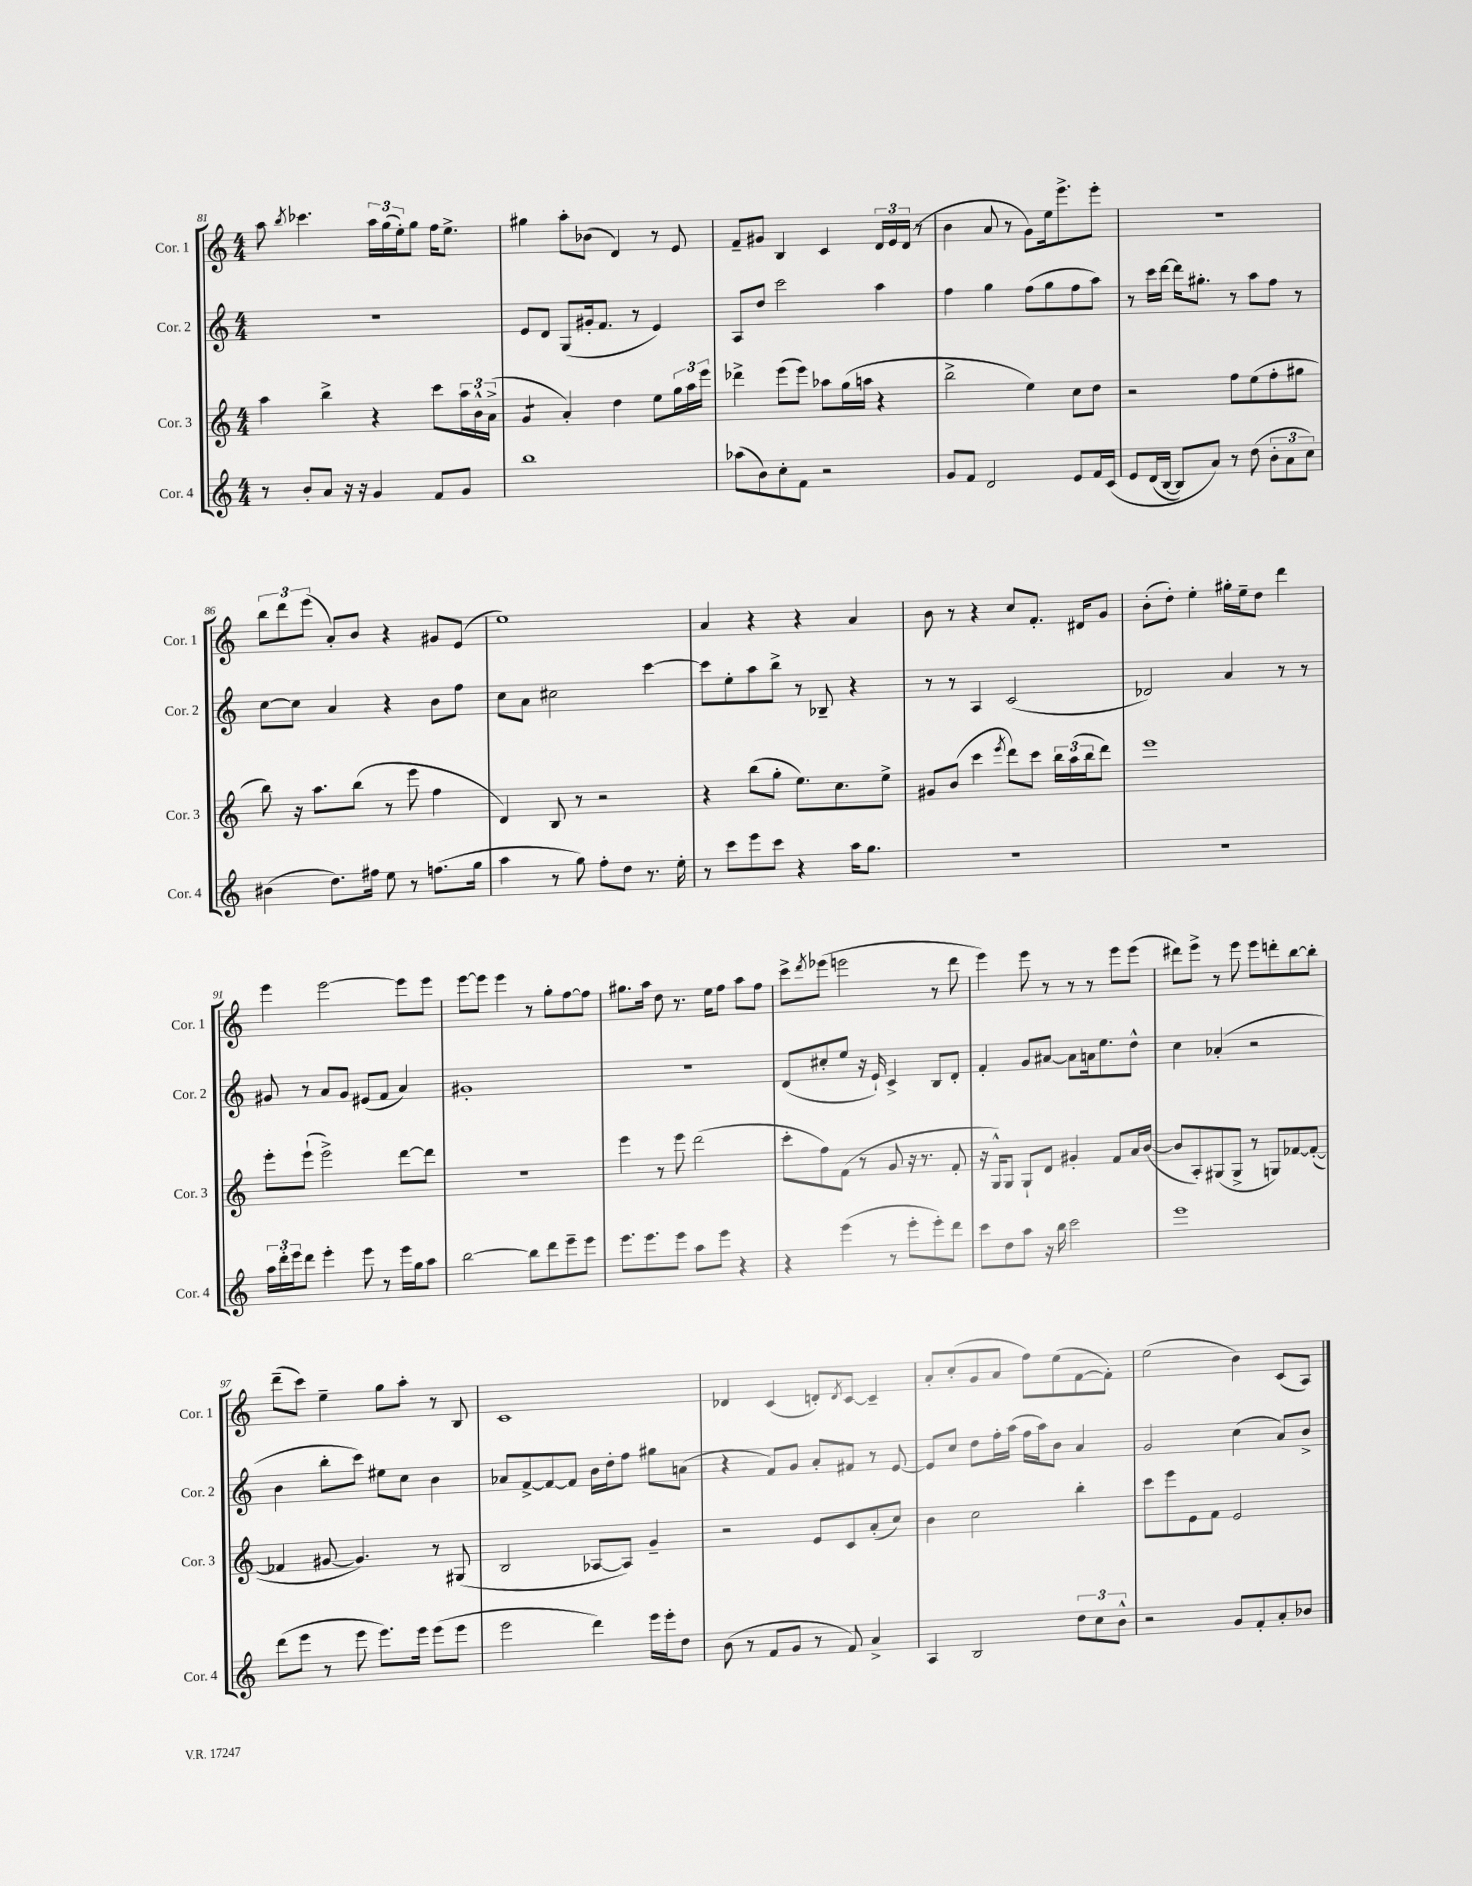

**kern	**kern	**kern	**kern
*staff4	*staff3	*staff2	*staff1
*clefG2	*clefG2	*clefG2	*clefG2
*k[]	*k[]	*k[]	*k[]
*M4/4	*M4/4	*M4/4	*M4/4
8r	4aa	1r	8aa
.	.	.	8qbb
8b'	.	.	4.ccc-
8a	4bb^	.	.
16r	.	.	.
16r	.	.	.
4g	4r	.	24aa
.	.	.	(24gg
.	.	.	24ee')
.	.	.	8gg
8f	8ccc	.	16ff
.	.	.	8.ee^
8g	24aa	.	.
.	24b^^	.	.
.	(24a^	.	.
=	=	=	=
1bb	4g	8e	4gg#
.	.	8d	.
.	4a')	(8G	8aa'
.	.	16g#'	(8b-
.	.	8.f	.
.	4dd	.	4d)
.	.	8r	.
.	8ee	4e)	8r
.	24gg	.	8e
.	24aa	.	.
.	24eee	.	.
=	=	=	=
(8aa-	4ddd-^	8A	8f~
8b)	.	8dd	8g#
8cc'	(8eee	2ccc	4B
8f	8eee)	.	.
2r	8aa-	.	4c
.	(16gg	.	.
.	16aa	.	.
.	4r	4aa	24d
.	.	.	24e
.	.	.	(24d
.	.	.	8r
=	=	=	=
8g	2bb^	4ff	4b
8f	.	.	.
2d	.	4gg	8a
.	.	.	8r
.	4ee)	(8ff	8g)
.	.	8gg	16ee
.	.	.	8.eee^
8e	8cc	8ff	.
16f	8dd	8aa)	8eee'
&(16c	.	.	.
=	=	=	=
8e	2r	8r	1r
(16d	.	16ccc	.
[16B	.	[16ddd	.
8B])	.	16ddd]	.
.	.	8.gg#'	.
8a&)	.	.	.
8r	8ff	8r	.
(8dd	(8ee	8aa	.
12b'	8ff'	8ff	.
12a	.	.	.
.	8gg#	8r	.
12cc)	.	.	.
=	=	=	=
(4b#	8bb)	[8cc	12bb
.	.	.	12ddd
.	16r	8cc]	.
.	.	.	(12eee
.	8.aa	.	.
8.dd)	.	4a	8a')
.	(8bb	.	8b
16ff#	.	.	.
8ee	8r	4r	4r
8r	8eee	.	.
(8.ff	4ff	8b	8g#
.	.	8ff	(8e
16gg	.	.	.
=	=	=	=
4aa	4d)	8cc	1ee)
.	.	8a	.
8r	8B	2cc#	.
8gg)	8r	.	.
8ff'	2r	.	.
8dd	.	.	.
8.r	.	[4ccc	.
16ee'	.	.	.
=	=	=	=
8r	4r	8ccc]	4a
8ccc	.	8ee'	.
8eee	(8bb	8aa	4r
8ccc	8gg'	8bb^	.
4r	8.ee)	8r	4r
.	.	8B-~	.
.	8.cc	.	.
16aa	.	4r	4a
8.gg	.	.	.
.	8ee^	.	.
=	=	=	=
1r	8g#	8r	8b
.	(8b	8r	8r
.	4ccc	4A	4r
.	8qeee	.	.
.	8ddd)	(2c	8cc
.	8ccc	.	8.f'
.	24bb	.	.
.	(24aa	.	.
.	.	.	16d#
.	24bb	.	.
.	8ddd)	.	8g
=	=	=	=
1r	1eee	2d-)	(8b'
.	.	.	8dd')
.	.	.	4ee'
.	.	4a	16gg#'
.	.	.	16ee~
.	.	.	8dd
.	.	8r	4ddd
.	.	8r	.
=	=	=	=
24aa	8eee'	8g#	4eee
24ddd'	.	.	.
24eee	.	.	.
8ddd	(8eee`	8r	.
4eee'	2eee^)	8a	[2eee
.	.	8g#	.
8eee	.	(8e#	.
8r	.	8f	.
16eee	[8ddd	4a)	8eee]
16gg	.	.	.
8aa	8ddd]	.	8eee
=	=	=	=
[2bb	1r	1g#'	[8eee
.	.	.	8eee]
.	.	.	4eee
8bb]	.	.	8r
8ddd	.	.	8gg'
8eee~	.	.	[8ff
8eee	.	.	8ff]
=	=	=	=
8.eee	4eee	1r	8.gg#
8.eee	.	.	16aa
.	8r	.	8dd
8eee	8eee	.	8.r
8aa	(2ddd	.	.
.	.	.	16ee
8eee	.	.	8ff
4r	.	.	8aa
.	.	.	8ff
=	=	=	=
4r	8ccc'	(8d	8ccc^
.	.	.	8qddd
.	8ff)	8cc#'	(8eee-
(4eee	(8f	8ee	2eee
.	8r	16r	.
.	.	16e`)	.
8r	8g	4c^	.
8eee'	16r	.	.
.	8.r	.	.
8eee')	.	8B	8r
8ddd	8f'	8d'	8ddd
=	=	=	=
8ccc	16r	4f'	4eee)
.	16G^^)	.	.
8dd	8G	.	.
8aa	8G`	8g	8eee
16r	8d	[8a#	8r
16bb	.	.	.
2ccc	4g#'	8a#]	8r
.	.	16a	8r
.	.	8.ee	.
.	8f	.	8eee
.	16a	8dd^^	(8eee
.	([16b	.	.
=	=	=	=
1eee	8b]	4cc	8ddd#)
.	8A')	.	8eee^
.	(8G#	(4a-'	8r
.	8G#^	.	8eee
.	8r	2r	8eee
.	8G)	.	8ddd'
.	[8f-	.	[8bb
.	(8f-'_	.	8bb']
=	=	=	=
(8ddd	4f-]	4b	(8ddd~
8eee	.	.	8ccc)
8r	[8g#	8bb'	4ee~
8eee	4.g#])	8ccc)	.
8.eee)	.	8ee#	8gg
.	.	8cc	8aa'
16eee	.	.	.
(8eee	8r	4b	8r
8eee	(8G#	.	8B
=	=	=	=
2eee	2B	8a-	1c
.	.	[8f^	.
.	.	8f_	.
.	.	8f]	.
4ddd)	[8A-	16b	.
.	.	16dd'	.
.	8A-])	8ff	.
16eee	4g~	8gg#	.
16eee'	.	.	.
8dd	.	(8a	.
=	=	=	=
(8b	2r	4r	4d-
8r	.	.	.
8f	.	8f)	(4c
8g	.	8g	.
8r	8e	8a'	8d')
.	.	.	8qd
8f)	8c	8f#	[8c
4a^	(8a'	8r	4c~]
.	8cc)	[8e	.
=	=	=	=
4A	4b	8e]	8a'
.	.	8cc	(8cc'
2B	2cc	8dd	8g
.	.	16ff'	8a
.	.	(16aa	.
.	.	16ff	8ff)
.	.	16aa)	.
.	.	8b	(8ee
12dd	4bb'	4a	[8f
12cc	.	.	.
.	.	.	8f'])
12b^^	.	.	.
=	=	=	=
2r	8ccc	2g	(2ee
.	8eee	.	.
.	8e	.	.
.	8f	.	.
8g	2e	(4cc	4b)
8f'	.	.	.
8a'	.	8a)	(8c
8b-	.	8b^	8A)
==	==	==	==
*-	*-	*-	*-
